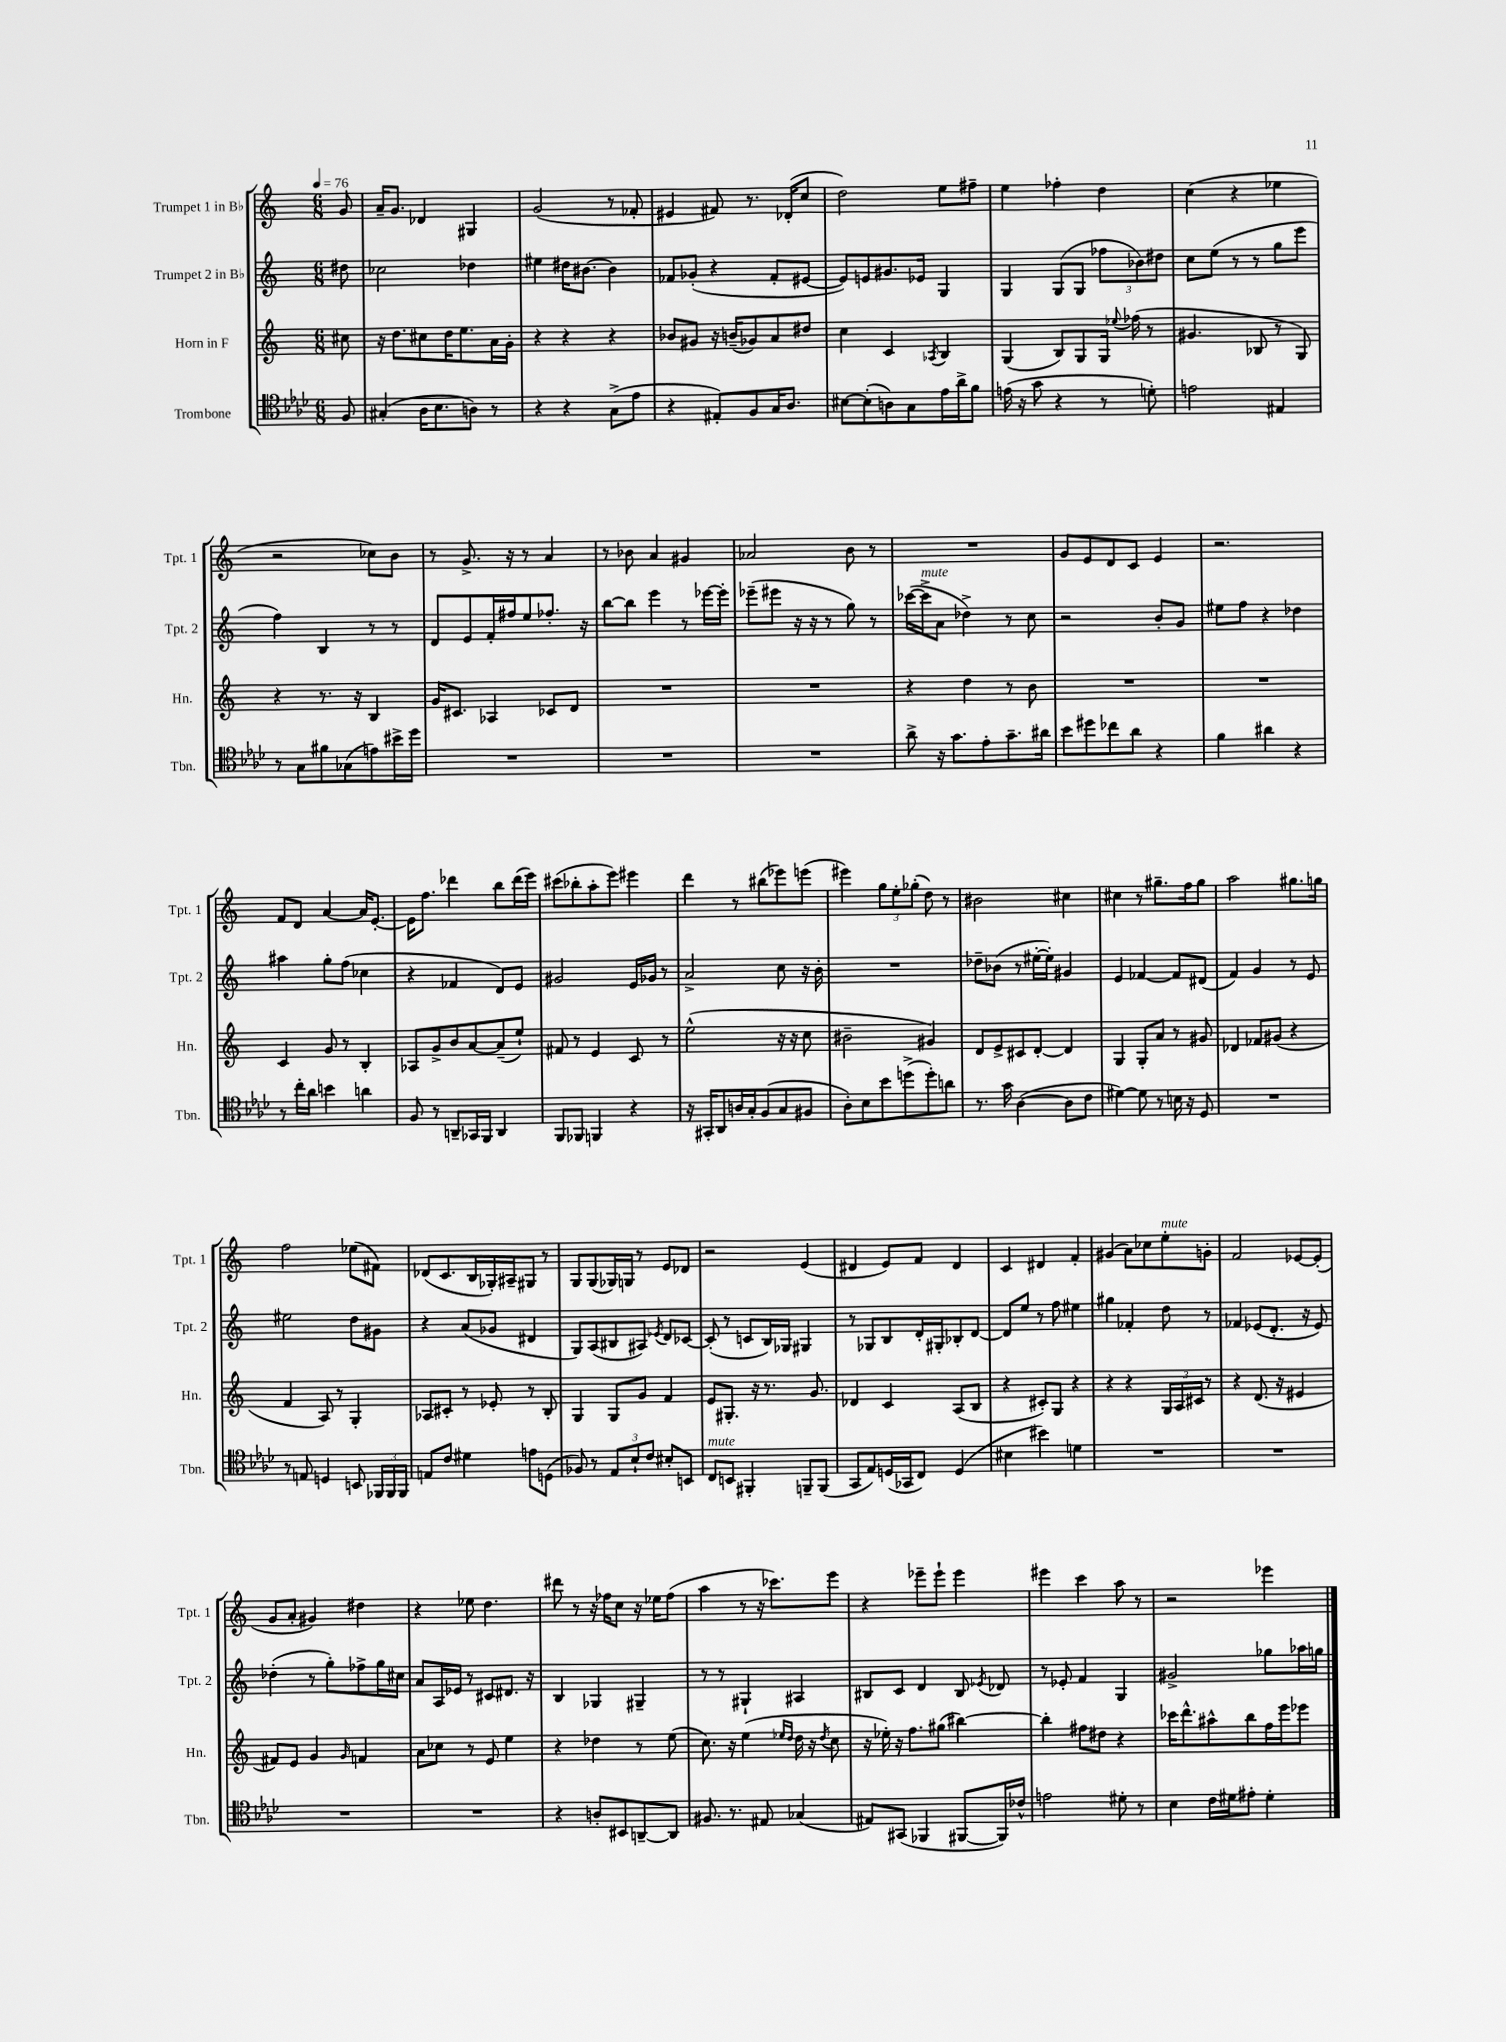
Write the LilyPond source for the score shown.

<<
\new StaffGroup <<
\new Staff = "s0" \with { instrumentName = "Trumpet 1 in Bb" shortInstrumentName = "Tpt. 1" } {
    \clef treble \key c \major \numericTimeSignature \time 6/8 \partial 8 \tempo 4 = 76
    \autoBeamOff g'8 |
    a'16[-- g'8.] des'4 gis4 |
    g'2( r8 fes'8-. |
    eis'4 fis'8) r8. des'16[-.( c''8] |
    d''2) e''8[ fis''8]-- |
    e''4 fes''4-. d''4 |
    c''4( r4 ees''4 |
    r2 ces''8[) b'8] |
    r8 g'8.-> r16 r8 a'4 |
    r8 bes'8 a'4 gis'4 |
    aes'2 b'8 r8 |
    R2. |
    g'8[ e'8 d'8 c'8] e'4 |
    r2. |
    f'8[ d'8] a'4~ a'16[ e'8.]~-. |
    e'16[ f''8.] des'''4 b''8[ des'''16( e'''16]) |
    cis'''8[( bes''8-. a''8-. e'''8]) eis'''4 |
    d'''4 r8 bis''8[( ees'''8) e'''8]( |
    eis'''4) \tuplet 3/2 { g''8[ e''8-. ges''8]-.( } d''8) r8 |
    bis'2 cis''4 |
    cis''4 r8 gis''8.[-- f''16 gis''8] |
    a''2 gis''8.[ g''16] |
    f''2 ees''8[( fis'8]) |
    des'8[( c'8. b16 ges16-.) ais16-- gis8] r8 |
    g8[ g8( ges16) g16] r8 e'8[ des'8] |
    r2 e'4( |
    dis'4 e'8[) f'8] dis'4 |
    c'4 dis'4 f'4-. |
    gis'4( a'8[) ces''8 e''8-.^\markup { \italic "mute" } g'8]-. |
    f'2 ees'8[~ ees'8]-.( |
    g'8[ a'8]-. gis'4) dis''4 |
    r4 ees''8 d''4. |
    dis'''8 r8 r16 fes''16[ c''8] r16 ees''16[ fes''8]( |
    a''4 r8 r16 ces'''8.[) e'''8] |
    r4 ees'''8[-- ees'''8]-! ees'''4 |
    eis'''4 c'''4 a''8 r8 |
    r2 ees'''4 \bar "|." |
}
\new Staff = "s1" \with { instrumentName = "Trumpet 2 in Bb" shortInstrumentName = "Tpt. 2" } {
    \clef treble \key c \major \numericTimeSignature \time 6/8 \partial 8
    \autoBeamOff dis''8 |
    ces''2 des''4 |
    eis''4 dis''16[ bis'8.]~ bis'4 |
    fes'8[ ges'8]-.( r4 fes'8[-. eis'8]~ |
    eis'8[) e'8 gis'8. ees'16] g4 |
    g4 g8[( g8] \tuplet 3/2 { fes''8[ bes'8) dis''8] } |
    c''8[ e''8]( r8 r8 g''8[ e'''8] |
    f''4) b4 r8 r8 |
    d'8[ e'8 f'16-. fis''16 e''8 fes''8.]-. r16 |
    b''8[~ b''8] e'''4 r8 ees'''16[~ ees'''16]-. |
    ees'''8[--( eis'''8] r16 r16 r8 g''8) r8 |
    ces'''16[~( ces'''16->^\markup { \italic "mute" } a'8] des''4->) r8 c''8 |
    r2 b'8[-. g'8] |
    eis''8[ f''8] r4 des''4 |
    ais''4 g''8[-. f''8]( ces''4 |
    r4 fes'4 d'8[) e'8] |
    gis'2 e'16[ ges'16] r8 |
    a'2-> c''8 r16 b'16-. |
    R2. |
    des''8[-- bes'8]( r8 eis''16[~-. eis''16]-.) gis'4 |
    e'4 fes'4~ fes'8[ dis'8]( |
    f'4) g'4 r8 e'8 |
    eis''2 d''8[ gis'8] |
    r4 a'8[( ges'8] dis'4 |
    g8[) a8( bis8 ais8]) \acciaccatura { ees'8 } d'8[ ces'8]~ |
    ces'8-.( r8 c'8[ b16) ges16] gis4 |
    r8 ges8[ b8 d'16-. gis16-. bes8-. d'8]~ |
    d'8[ e''8] r8 f''8 eis''4 |
    gis''4 fes'4-. d''8 r8 |
    fes'4 ees'8[( d'8.]-. r16 ees'8) |
    des''4-.( r8 g''8[-.) fes''8-> g''16 cis''16] |
    a'8[ a16 ees'16] r8 cis'8[ dis'8.] r16 |
    b4 ges4 gis4-- |
    r8 r8 gis4-! ais4 |
    bis8[ c'8] d'4 bis8 \acciaccatura { ees'8 } des'8 |
    r8 ees'8-. f'4 g4 |
    gis'2-> ges''8[ aes''16 g''16] \bar "|." |
}
\new Staff = "s2" \with { instrumentName = "Horn in F" shortInstrumentName = "Hn." } {
    \clef treble \key c \major \numericTimeSignature \time 6/8 \partial 8
    \autoBeamOff cis''8 |
    r16 d''8.[ cis''8 d''16 e''8. a'16 g'16]-. |
    r4 r4 r4 |
    bes'8[ gis'8] r16 b'16[--( ges'8) a'8 dis''8] |
    c''4 c'4 \acciaccatura { aes8 } b4 |
    g4( b8[) g8 g16] \appoggiatura { ees''8 } fes''16( r8 |
    gis'4. bes8 r8 g8) |
    r4 r8. r16 b4 |
    g'16[ cis'8.] aes4 ces'8[ d'8] |
    R2. |
    R2. |
    r4 d''4 r8 b'8 |
    R2. |
    R2. |
    c'4 g'8 r8 b4-. |
    aes8[ g'8-> b'8 a'8~ a'8--( e''8]-!) |
    fis'8 r8 e'4 c'8 r8 |
    e''2-^( r16 r16 c''8 |
    bis'2-- gis'4) |
    d'8[ e'8-> cis'8 d'8]~-. d'4 |
    g4 g8[-. a'8] r8 gis'8 |
    des'4 fes'8[ gis'8]( r4 |
    f'4 a8) r8 g4-. |
    aes8[ cis'8]-. r8 ees'8-. r8 b8-. |
    g4 g8[ g'8] f'4 |
    e'8[ gis8.]-. r16 r8. g'8. |
    des'4 c'4 a8[( b8] |
    r4 cis'8[-.) g8] r4 |
    r4 r4 \tuplet 3/2 { g16[ a16 cis'16] } r8 |
    r4 d'8.( r16 eis'4 |
    fis'8[) e'8] g'4 \grace { g'16 } f'4 |
    a'8[ ces''8] r8 e'8 e''4 |
    r4 des''4 r8 e''8( |
    c''8.) r16 e''4( \grace { ees''16[ d''16] } d''16 r16 \acciaccatura { d''8 } c''8 |
    r16 ees''16-.) r16 f''8.[ gis''8]( bis''4~) |
    bis''4-. fis''8[ dis''8] r4 |
    ces'''16[ d'''8.-^ ais''8-^ b''8 f''16 e'''16 ees'''8] \bar "|." |
}
\new Staff = "s3" \with { instrumentName = "Trombone" shortInstrumentName = "Tbn." } {
    \clef tenor \key aes \major \numericTimeSignature \time 6/8 \partial 8
    \autoBeamOff f8 |
    gis4-.( aes16[ bes8. a8]) r8 |
    r4 r4 g8[->( ees'8] |
    r4 eis8[-.) f8 g16 aes8.] |
    bis8[~ bis8-.( a8) g8 ees'16 aes'16-> f'8] |
    e'16( r16 g'8 r4 r8 d'8-.) |
    e'2 eis4 |
    r8 g8[ fis'8 ges8( e'8) bis'16-> des''16] |
    R2. |
    R2. |
    R2. |
    aes'8-> r16 g'8.[ ees'8-. g'8.-- ais'16] |
    bes'8[ dis''8 ces''8 aes'8] r4 |
    f'4 ais'4 r4 |
    r8 c''16[-. aes'16] b'4 a'4 |
    f8 r8 a,8[-- ges,16 f,16] a,4 |
    f,8[ fes,8] f,4 r4 |
    r16 gis,16[-. aes,8 a16 g16-. f8( g8 fis8] |
    aes8[-.) bes8 bes'8 d''8->( d''8-.) a'8] |
    r8. g'16 aes4~( aes8[ c'8] |
    dis'4~) dis'8 r8 b16 r16 des8 |
    R2. |
    r8 e8 d4 b,8 \tuplet 3/2 { fes,16[ fes,16 fes,16] } |
    e8[ c'8] dis'4 e'8[ d8]( |
    fes8) r8 \tuplet 3/2 { ees8[ bes8-! c'8] } bis8[-. b,8] |
    c8[^\markup { \italic "mute" } b,8] fis,4-. f,8[-- f,8]( |
    g,8[ ees8) d16( ges,16 c8]) d4( |
    bis4 bis'4) d'4 |
    R2. |
    R2. |
    R2. |
    R2. |
    r4 a8[-. bis,8 a,8~-- a,8] |
    fis8. r8. eis8 ges4( |
    eis8[) gis,8]( fes,4 fis,8[~ fis,16) ces'16]-^ |
    e'2 dis'8-. r8 |
    bes4 c'16[ dis'16 eis'8]-. dis'4-. \bar "|." |
}
>>
>>
\layout { \context { \Score \remove "Bar_number_engraver" } }
